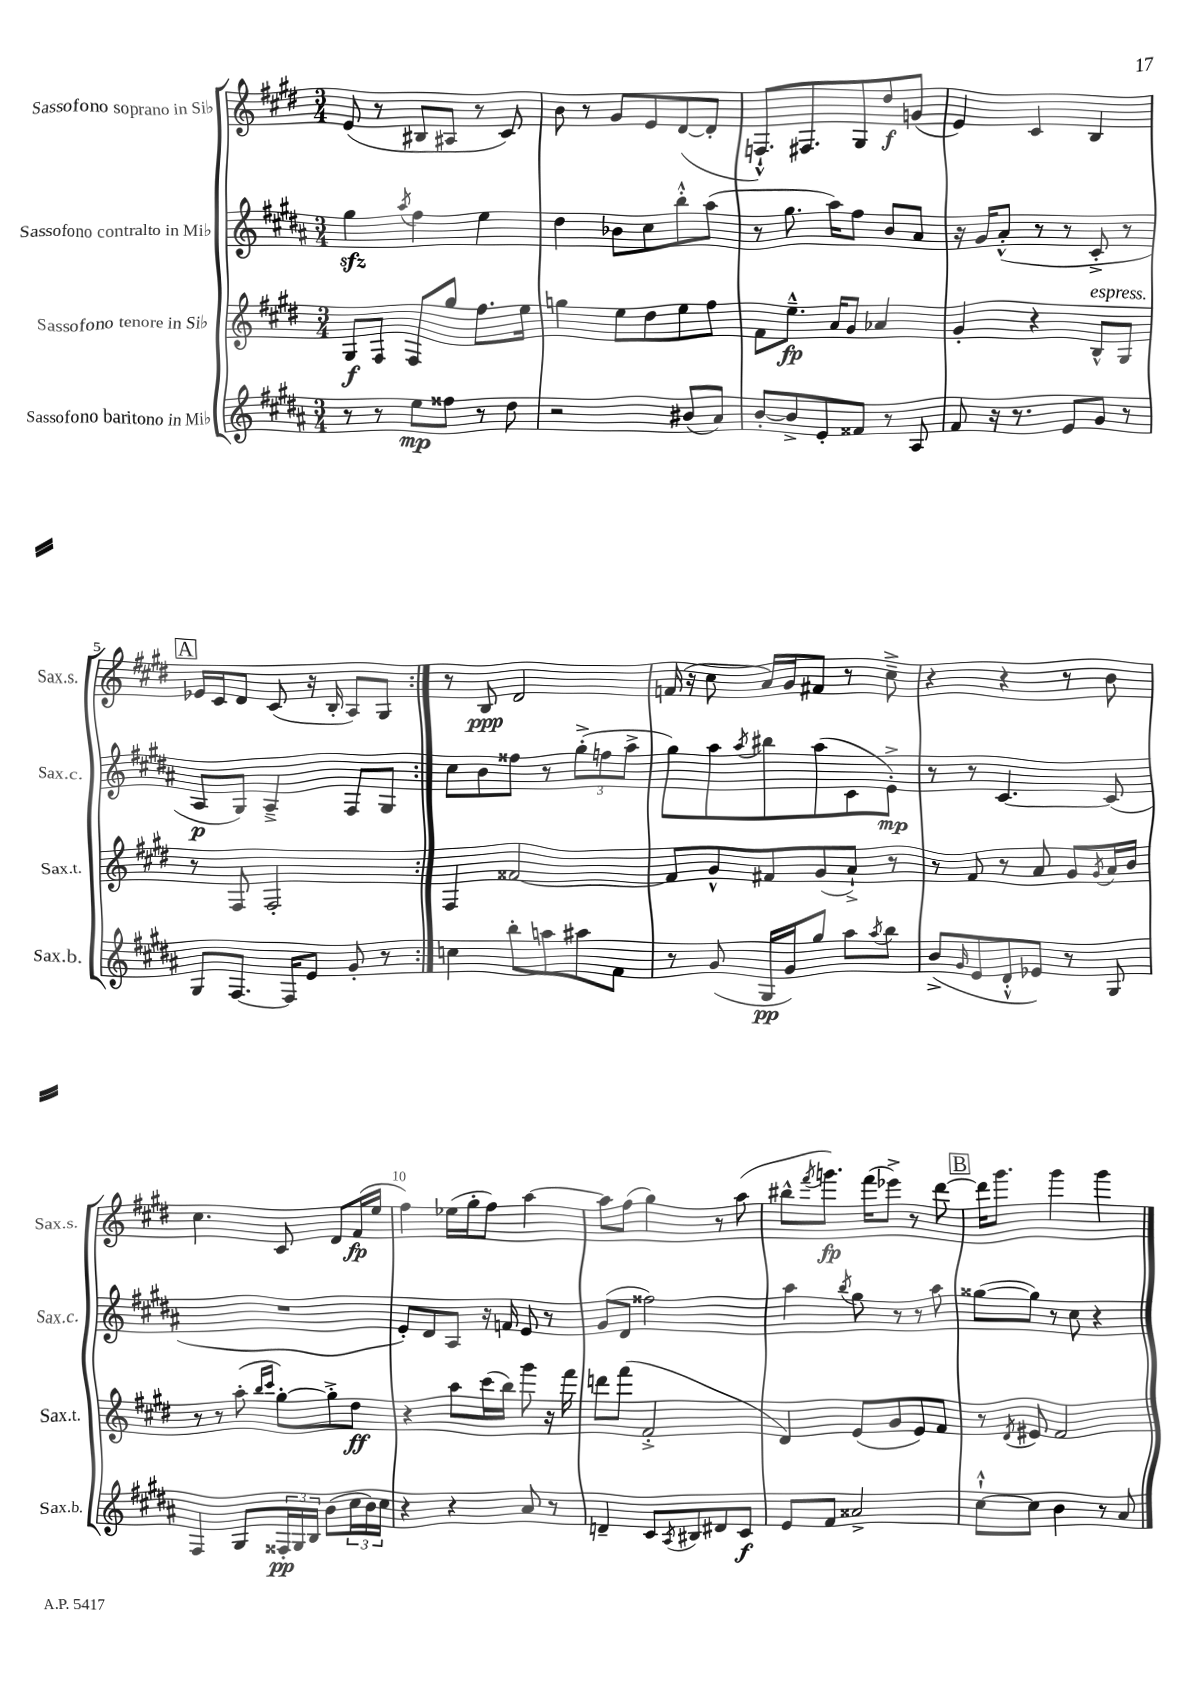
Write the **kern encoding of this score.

**kern	**dynam	**kern	**dynam	**kern	**dynam	**kern	**dynam
*part4	*part4	*part3	*part3	*part2	*part2	*part1	*part1
*staff4	*staff4	*staff3	*staff3	*staff2	*staff2	*staff1	*staff1
*I"Sassofono baritono in Mi♭	*	*I"Sassofono tenore in Si♭	*	*I"Sassofono contralto in Mi♭	*	*I"Sassofono soprano in Si♭	*
*I'Sax.b.	*	*I'Sax.t.	*	*I'Sax.c.	*	*I'Sax.s.	*
*clefG2	*	*clefG2	*	*clefG2	*	*clefG2	*
*k[f#c#g#d#a#]	*	*k[f#c#g#d#]	*	*k[f#c#g#d#a#]	*	*k[f#c#g#d#]	*
*M3/4	*	*M3/4	*	*M3/4	*	*M3/4	*
=1	=1	=1	=1	=1	=1	=1	=1
8r	.	8G#/L	f	4gg#zz\	.	(8e/	.
8r	.	8F#/J	.	.	.	8r	.
.	.	.	.	8qaa#/	.	.	.
8ee\L	mp	8F#/L	.	4ff#\	.	8B#X/L	.
8ff##X\J	.	8gg#/J	.	.	.	8A#X/J	.
8r	.	8.ff#\L	.	4ee\	.	8r	.
8dd#\	.	.	.	.	.	8c#/)	.
.	.	16ee\Jk	.	.	.	.	.
=2	=2	=2	=2	=2	=2	=2	=2
2r	.	4ggn\	.	4dd#\	.	8b\	.
.	.	.	.	.	.	8r	.
.	.	8ee\L	.	8b-X\L	.	8g#/L	.
.	.	8dd#\	.	8cc#\	.	8e/	.
(8b#X/L	.	8ee\	.	8bb'^^\	.	([8d#/	.
8a#/J)	.	8ff#\J	.	(8aa#\J	.	8d#'/J]	.
=3	=3	=3	=3	=3	=3	=3	=3
[8b'/L	.	8f#\L	.	8r	.	8.Fn`^^/L)	.
8b^/]	.	8.ee~^^\J	fp	8.gg#\	.	.	.
.	.	.	.	.	.	8.F#X/	.
8e'/	.	.	.	.	.	.	.
.	.	16a/KL	.	16aa#\KL)	.	.	.
8f##X/J	.	8g#/J	.	8ff#\J	.	8G#/	.
8r	.	4a-X/	.	8b/L	.	8dd#/	f
8A#/	.	.	.	8a#/J	.	(8gn/J	.
=4	=4	=4	=4	=4	=4	=4	=4
8f#/	.	4g#'/	.	16r	.	4e/)	.
.	.	.	.	16g#/KL	.	.	.
16r	.	.	.	(8a#'^^/J	.	.	.
8.r	.	.	.	.	.	.	.
.	.	4r	.	8r	.	4c#/	.
8e/L	.	.	.	8r	.	.	.
!	!	!LO:TX:a:i:t=espress.	!	!	!	!	!
8g#/J	.	8B^^/L	.	8c#'^/	.	4B/	.
8r	.	8G#/J	.	8r	.	.	.
!!LO:LB:g=z
!!LO:REH:place=s1:t=A
=5	=5	=5	=5	=5	=5	=5	=5
8G#/L	.	8r	.	8A#/L	p	16e-X/LL	.
.	.	.	.	.	.	16c#/J	.
[8.F#/J	.	8F#/	.	8G#/J)	.	8d#/J	.
.	.	2F#'/	.	4A#~^/	.	(8c#/	.
16F#/KL]	.	.	.	.	.	.	.
8e/J	.	.	.	.	.	16r	.
.	.	.	.	.	.	16B'/	.
8g#'/	.	.	.	8F#/L	.	8A/L)	.
8r	.	.	.	8G#/J	.	8G#/J	.
=6:|!	=6:|!	=6:|!	=6:|!	=6:|!	=6:|!	=6:|!	=6:|!
4ccn\	.	4F#/	.	8cc#\L	.	8r	.
.	.	.	.	8b\	.	8B/	ppp
8bb'\L	.	[2f##X/	.	8ff##X\J	.	2d#/	.
8aan\	.	.	.	8r	.	.	.
8aa#X\	.	.	.	(12gg#'^\L	.	.	.
.	.	.	.	12ffn\	.	.	.
8f#\J	.	.	.	.	.	.	.
.	.	.	.	12aa#^\J	.	.	.
=7	=7	=7	=7	=7	=7	=7	=7
8r	.	8f##/L]	.	8gg#\L)	.	(16fn/	.
.	.	.	.	.	.	16r	.
(8g#/	.	8g#^^/	.	8aa#\	.	8cc#\	.
.	.	.	.	8qaa#/	.	.	.
16G#/LL	pp	8f#X/	.	8bb#X\	.	16a/LL)	.
16g#/J)	.	.	.	.	.	16g#/J	.
8gg#/J	.	(8g#/	.	(8aa#\	.	8f#X/J	.
8aa#\L	.	8a`^/J)	.	8c#\	.	8r	.
8qaa#/	.	.	.	.	.	.	.
8bb\J	.	8r	.	8e'^\J)	mp	8cc#~^\	.
=8	=8	=8	=8	=8	=8	=8	=8
(8b^/L	.	8r	.	8r	.	4r	.
16qqg#/	.	.	.	.	.	.	.
8e/	.	8f#/	.	8r	.	.	.
8d#'^^/	.	8r	.	[4.c#/	.	4r	.
8e-X/J)	.	8a/	.	.	.	.	.
8r	.	8g#/L	.	.	.	8r	.
.	.	8qg#/	.	.	.	.	.
8G#/	.	16a/L	.	(8c#/]	.	8b\	.
.	.	16b/JJ	.	.	.	.	.
!!LO:LB:g=z
=9	=9	=9	=9	=9	=9	=9	=9
4F#/	.	8r	.	2.r	.	4.cc#\	.
.	.	8r	.	.	.	.	.
8G#/L	.	(8aa'\	.	.	.	.	.
.	.	16qqbb/LL	.	.	.	.	.
.	.	16qqccc#/JJ	.	.	.	.	.
24F##X'/L	pp	[8gg#'\L)	.	.	.	8c#/	.
24G#/	.	.	.	.	.	.	.
24B/JJ	.	.	.	.	.	.	.
(8b\L	.	8gg#'^\]	.	.	.	8d#/L	.
24cc#\L	.	8dd#\J	ff	.	.	(16f#/L	fp
24b\)	.	.	.	.	.	.	.
.	.	.	.	.	.	16ee/JJ	.
24cc#\JJ	.	.	.	.	.	.	.
=10	=10	=10	=10	=10	=10	=10	=10
4r	.	4r	.	8e'/L)	.	4ff#\)	.
.	.	.	.	8d#/	.	.	.
4r	.	8aa\L	.	8A#/J	.	(16ee-X\LL	.
.	.	.	.	.	.	16gg#'\J	.
.	.	(16ccc#\L	.	16r	.	8ff#\J)	.
.	.	16bb\JJ)	.	16fn/	.	.	.
8a#/	.	8ggg#\	.	8e/	.	[4aa\	.
8r	.	16r	.	8r	.	.	.
.	.	16fff#\	.	.	.	.	.
=11	=11	=11	=11	=11	=11	=11	=11
4dn~/	.	8dddn\L	.	(8g#/L	.	8aa\L]	.
.	.	(8fff#\J	.	8d#/J	.	(8ff#\J	.
8c#/L	.	2f#'^/	.	2ff##X\)	.	4gg#\)	.
8qA#/	.	.	.	.	.	.	.
8B#X/	.	.	.	.	.	.	.
8d#X/	.	.	.	.	.	8r	.
8c#/J	f	.	.	.	.	(8aa\	.
=12	=12	=12	=12	=12	=12	=12	=12
8e/L	.	4d#/)	.	4aa#\	.	8bb#X^^\L	.
.	.	.	.	.	.	8qfff#/	.
8f#/J	.	.	.	.	.	8.gggn\J)	fp
.	.	.	.	8qbb/	.	.	.
2a##X^/	.	(8e/L	.	8gg#\	.	.	.
.	.	.	.	.	.	(16fff#\KL	.
.	.	8g#/	.	8r	.	8eee-X^\J)	.
.	.	8e/)	.	8r	.	8r	.
.	.	8f#/J	.	8aa#\	.	[8ddd#\	.
!!LO:REH:place=s1:t=B
=13	=13	=13	=13	=13	=13	=13	=13
[8cc#`^^\L	.	8r	.	([8gg##X\L	.	16ddd#\KL]	.
.	.	.	.	.	.	8.ggg#\J	.
.	.	8qd#/	.	.	.	.	.
8cc#\J]	.	8e#X/	.	8gg##\J])	.	.	.
4b\	.	2f#/	.	8r	.	4ggg#\	.
.	.	.	.	8cc#\	.	.	.
8r	.	.	.	4r	.	4ggg#\	.
8a#/	.	.	.	.	.	.	.
==	==	==	==	==	==	==	==
*-	*-	*-	*-	*-	*-	*-	*-
